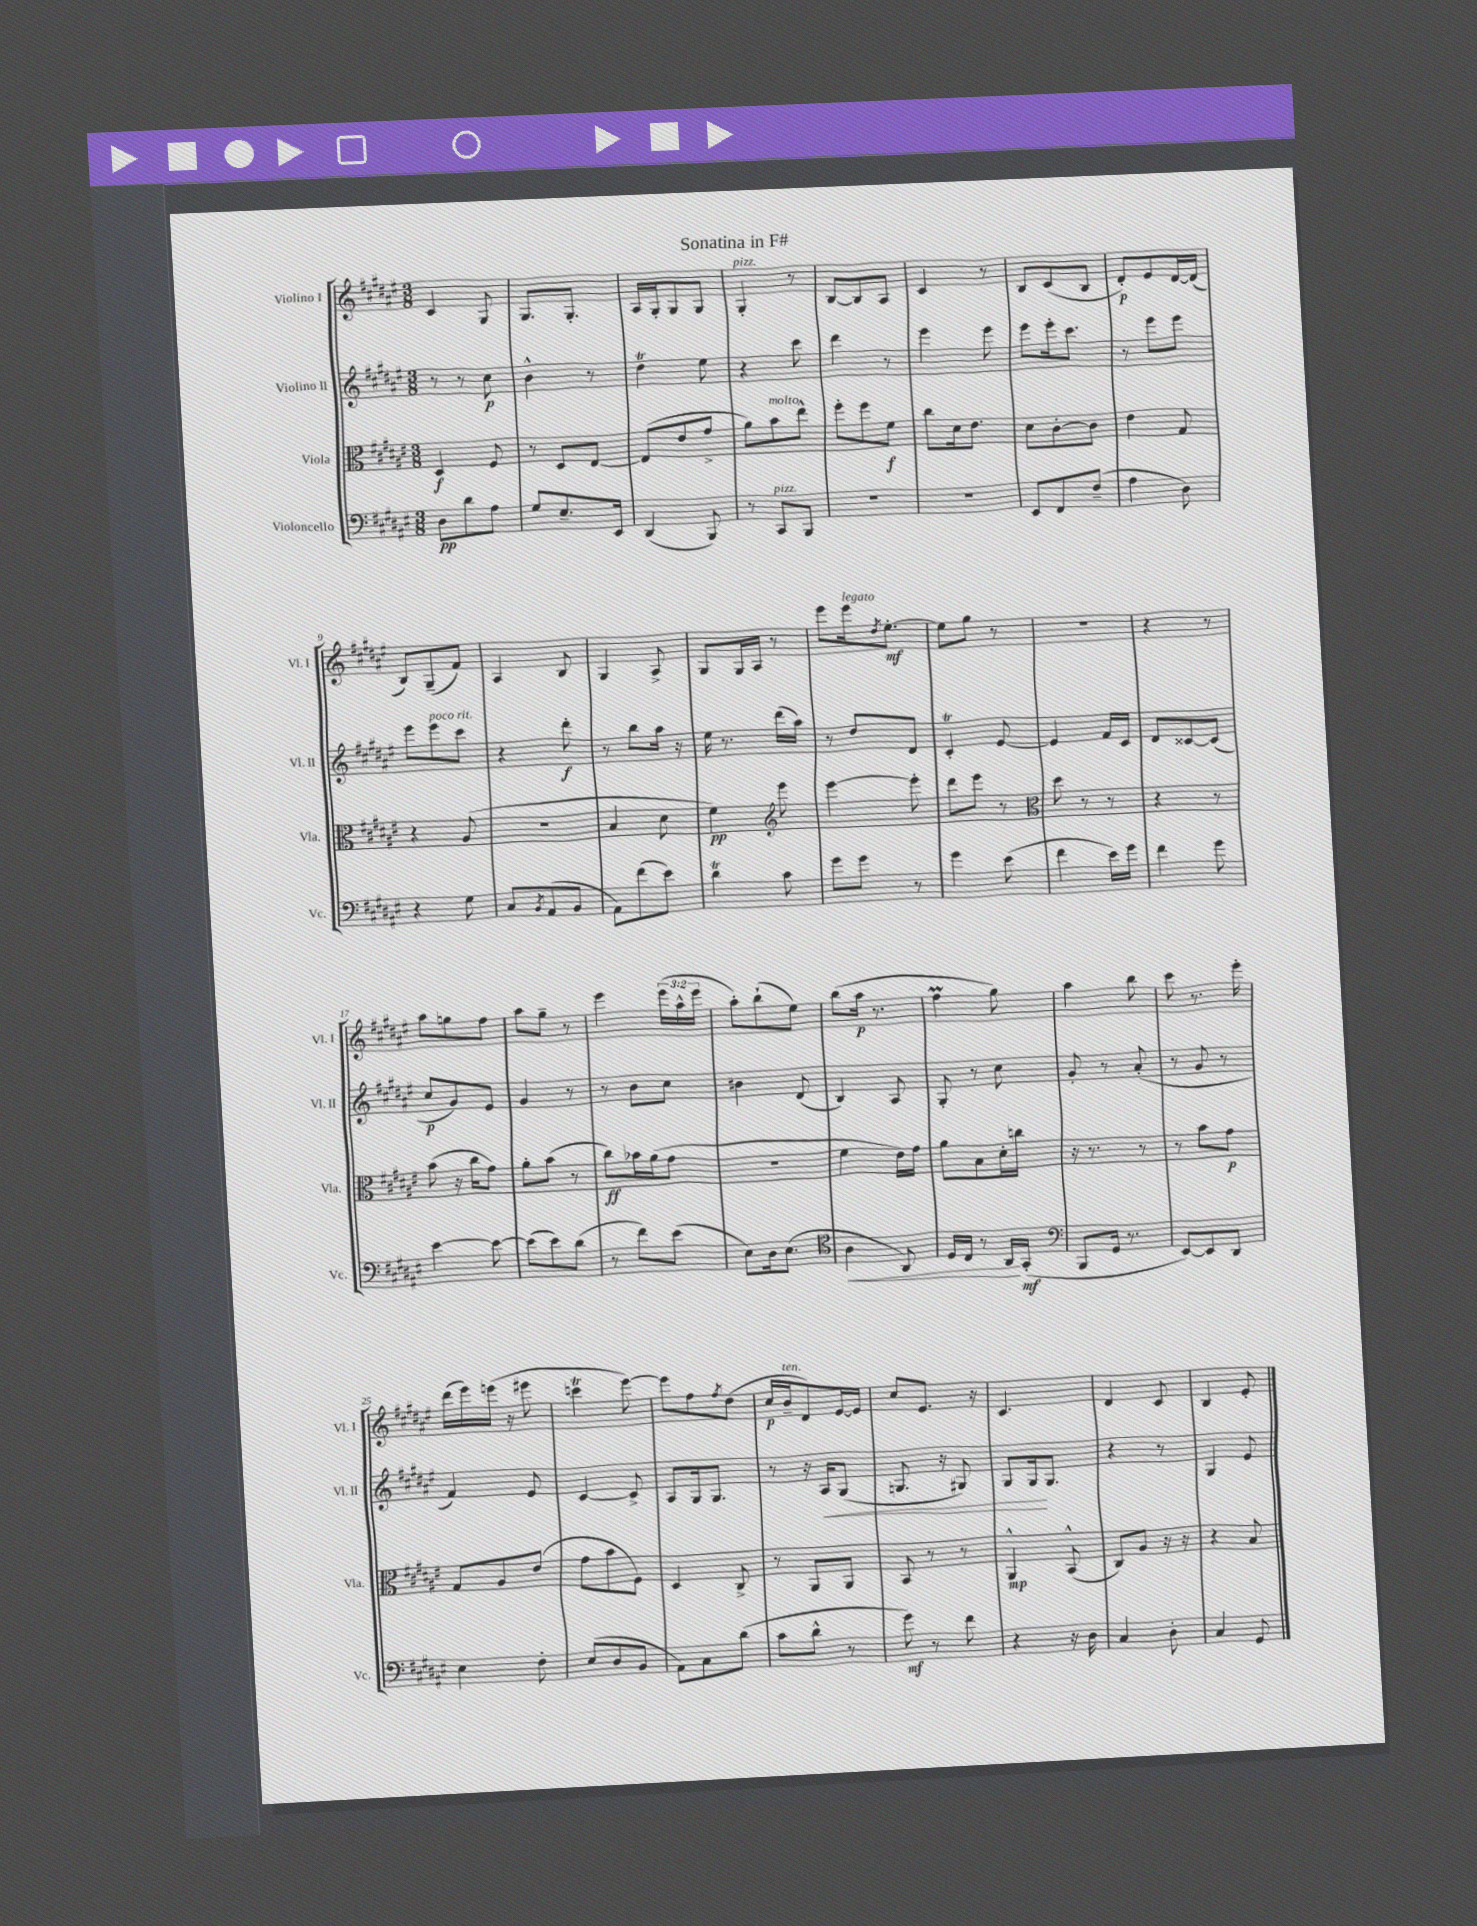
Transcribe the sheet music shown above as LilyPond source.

\header { title = "Sonatina in F#" }
<<
\new StaffGroup <<
\new Staff = "s0" \with { instrumentName = "Violino I" shortInstrumentName = "Vl. I" } {
    \clef treble \key fis \major \numericTimeSignature \time 3/8 \override Staff.TupletNumber.text = #tuplet-number::calc-fraction-text
    cis'4 gis8 |
    gis8. gis8.-. |
    ais16 gis16-. gis8 gis8 |
    gis4-.^\markup { \italic "pizz." } r8 |
    b8~ b8 ais8 |
    cis'4 r8 |
    b8 cis'8( b8 |
    dis'8-.\p) eis'8 dis'16~ dis'16( |
    b8) gis8--( fis'8) |
    ais4 b8 |
    gis4 ais8-> |
    gis8 gis16 ais16 r8 |
    eis'''8 eis'''16^\markup { \italic "legato" } \acciaccatura { dis''8 } eis''8.~-.\mf |
    eis''8 gis''8 r8 |
    R4. |
    r4 r8 |
    ais''8 g''8 fis''8 |
    ais''8 gis''8-- r8 |
    eis'''4 \tuplet 3/2 { eis'''16( ais''16-^ eis'''16 } |
    ais''8-.) b''8-!( eis''8) |
    b''8( ais''16\p r8. |
    fis''4\prall gis''8) |
    ais''4 b''8 |
    cis'''8 r8. eis'''16-. |
    dis'''16( eis'''16) e'''16( r16 eis'''8 |
    c'''4\trill eis'''8~) |
    eis'''8 fis''8 \acciaccatura { fis''8 } dis''8( |
    cis''16\p b'16--^\markup { \italic "ten." } dis'8) eis'16~ eis'16 |
    cis''8 eis'8. r16 |
    cis'4. |
    dis'4 cis'8 |
    b4 eis'8-. \bar "|." |
}
\new Staff = "s1" \with { instrumentName = "Violino II" shortInstrumentName = "Vl. II" } {
    \clef treble \key fis \major \numericTimeSignature \time 3/8
    r8 r8 cis''8\p |
    b'4-^ r8 |
    dis''4\trill eis''8 |
    r4 cis'''8 |
    dis'''4 r8 |
    eis'''4 eis'''8 |
    eis'''8 eis'''16-. cis'''8. |
    r8 eis'''8 eis'''8 |
    eis'''8 eis'''8^\markup { \italic "poco rit." } cis'''8 |
    r4 dis'''8-.\f |
    r8 b''8 ais''16 r16 |
    eis''16 r8. dis'''16( ais''16) |
    r8 dis''8 dis'8 |
    cis'4-.\trill eis'8~ |
    eis'4 fis'16 cis'16 |
    dis'8 cisis'8~ cisis'8( |
    cis''8\p gis'8) eis'8 |
    gis'4 r8 |
    r8 b'8 cis''8 |
    bis'4 dis'8( |
    b4) ais8 |
    gis8-. r8 cis''8 |
    gis'8-. r8 ais'8-.( |
    r8 gis'8 r8 |
    fis'4) eis'8 |
    cis'4~ cis'8-> |
    ais8 gis16 gis8. |
    r8 r16 ais16\< gis8( |
    g8. r16 gis8) |
    gis8 gis16\! gis8. |
    r4 r8 |
    gis4 eis'8 \bar "|." |
}
\new Staff = "s2" \with { instrumentName = "Viola" shortInstrumentName = "Vla." } {
    \clef alto \key fis \major \numericTimeSignature \time 3/8
    dis4\f fis8 |
    r8 dis8 eis8~ |
    eis8( eis'8 gis'8-> |
    ais'8) b'8^\markup { \italic "molto" } eis''8-^ |
    fis''8-. fis''8 fis'8\f |
    cis''8 dis'16 eis'8. |
    dis'8 cis'8~-. cis'8 |
    eis'4 gis8 |
    r4 ais8( |
    R4. |
    b4 dis'8 |
    fis'4\pp) \clef treble eis'''8 |
    eis'''4~ eis'''8-. |
    dis'''8 eis'''8 r8 |
    \clef alto dis''8 r8 r8 |
    r4 r8 |
    b'8( r16 cis''16 gis'8) |
    ais'8-. b'8( r8 |
    cis''8\ff) bes'16 ais'16( gis'8 |
    R4. |
    fis'4 eis'16) gis'16 |
    ais'8 b8 dis'16-. c''16 |
    r16 r8. r8 |
    r8 b'8 gis'8\p |
    gis8 ais8 eis'8( |
    gis'8 b'8 fis8) |
    dis4 cis8-> |
    r8 ais,8 ais,8 |
    b,8 r8 r8 |
    ais,4-^\mp b,8-^( |
    cis8) ais8 r16 r16 |
    r4 b8 \bar "|." |
}
\new Staff = "s3" \with { instrumentName = "Violoncello" shortInstrumentName = "Vc." } {
    \clef bass \key fis \major \numericTimeSignature \time 3/8
    dis8\pp dis'8 ais8 |
    gis8 eis8.-- eis,16 |
    dis,4( b,,8) |
    r8 cis,8^\markup { \italic "pizz." } b,,8 |
    R4. |
    R4. |
    eis,8 fis,8 fis8--( |
    ais4 dis8) |
    r4 gis8 |
    cis8 \acciaccatura { b,8 } ais,8( b,8 |
    ais,8) fis'8( eis'8) |
    dis'4\trill cis'8 |
    gis'8 gis'8 r8 |
    gis'4 eis'8( |
    fis'4 eis'16) gis'16 |
    fis'4 gis'8 |
    eis'4~ eis'8~ |
    eis'8( eis'8) dis'8( |
    r8 fis'8) eis'8( |
    eis8) dis16 eis8.( |
    \clef tenor ais4\< ais,8) |
    dis16 cis16 r8 ais,16\! gis,16-.\mf( |
    \clef bass b,,8 gis,16 r8. |
    eis,8~) eis,8 dis,8 |
    eis4 fis8-. |
    eis8( dis8 b,8 |
    ais,8) cis8 dis'8( |
    cis'8 dis'8-^ r8 |
    gis'8\mf) r8 fis'8 |
    r4 r16 dis16 |
    cis4 dis8-. |
    cis4 gis,8 \bar "|." |
}
>>
>>
